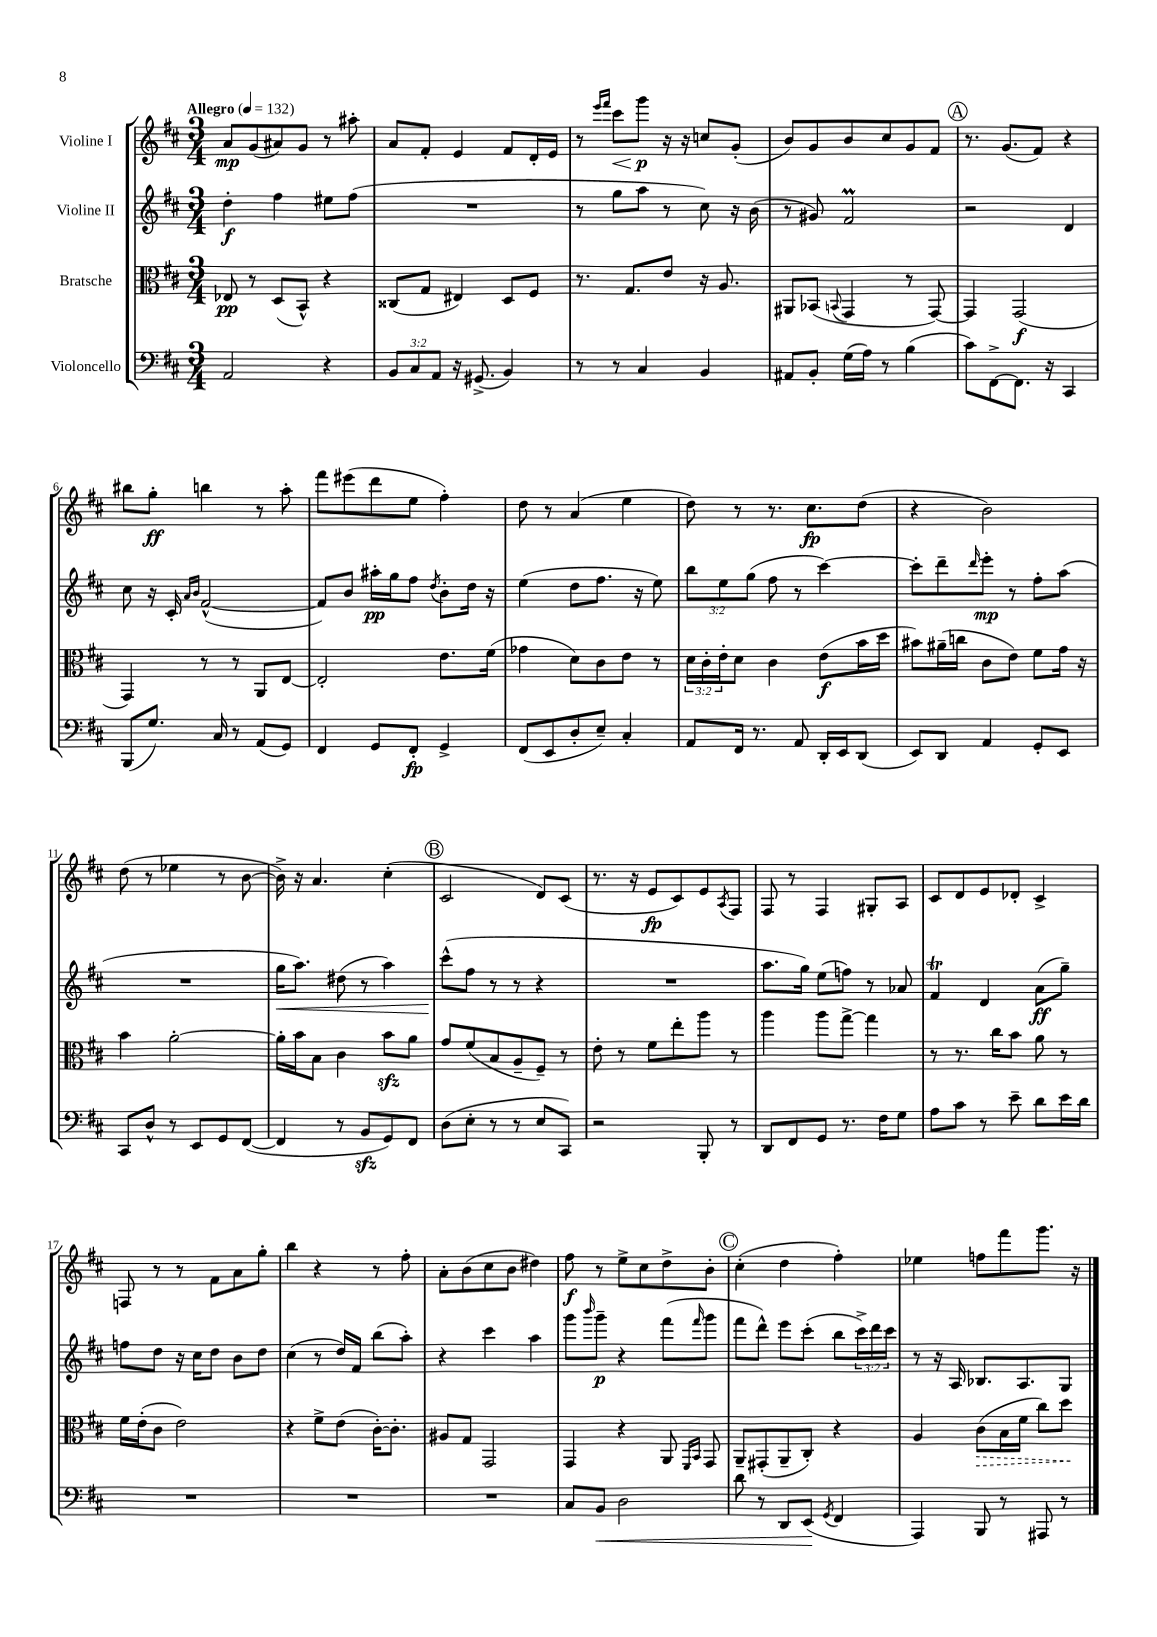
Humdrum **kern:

**kern	**dynam	**kern	**dynam	**kern	**dynam	**kern	**dynam
*part4	*part4	*part3	*part3	*part2	*part2	*part1	*part1
*staff4	*staff4	*staff3	*staff3	*staff2	*staff2	*staff1	*staff1
*I"Violoncello	*	*I"Bratsche	*	*I"Violine II	*	*I"Violine I	*
*clefF4	*	*clefC3	*	*clefG2	*	*clefG2	*
*k[f#c#]	*	*k[f#c#]	*	*k[f#c#]	*	*k[f#c#]	*
*M3/4	*	*M3/4	*	*M3/4	*	*M3/4	*
*MM132	*	*MM132	*	*MM132	*	*MM132	*
=1	=1	=1	=1	=1	=1	=1	=1
!	!	!	!	!	!	!LO:TX:a:B:t=Allegro	!
2AA/	.	8E-X/	pp	4dd'\	f	8a/L	mp
.	.	8r	.	.	.	(8g/	.
.	.	(8D/L	.	4ff#\	.	8a#X/)	.
.	.	8BB^^/J)	.	.	.	8g/J	.
4r	.	4r	.	8ee#X\L	.	8r	.
.	.	.	.	(8ff#\J	.	8aa#X'\	.
=2	=2	=2	=2	=2	=2	=2	=2
12BB/L	.	(8C##X/L	.	2.r	.	8a/L	.
12C#/	.	.	.	.	.	.	.
.	.	8G/J	.	.	.	8f#'/J	.
12AA/J	.	.	.	.	.	.	.
16r	.	4E#X/)	.	.	.	4e/	.
(8.GG#X^/	.	.	.	.	.	.	.
4BB/)	.	8D/L	.	.	.	8f#/L	.
.	.	8F#/J	.	.	.	16d'/L	.
.	.	.	.	.	.	16e/JJ	.
=3	=3	=3	=3	=3	=3	=3	=3
8r	.	8.r	.	8r	.	8r	.
.	.	.	.	.	.	16qqeee/LL	.
.	.	.	.	.	.	16qqfff#/JJ	.
!	!	!	!	!	!	!	!LO:HP:b
8r	.	.	.	8gg\L	.	8ccc#\L	<
.	.	8.G/L	.	.	.	.	.
4C#/	.	.	.	8aa\J	.	8ggg\J	p
.	.	8e/J	.	8r	.	16r	[
.	.	.	.	.	.	16r	.
4BB/	.	16r	.	8cc#\)	.	8ccn/L	.
.	.	8.A/	.	.	.	.	.
.	.	.	.	16r	.	(8g'/J	.
.	.	.	.	(16b\	.	.	.
=4	=4	=4	=4	=4	=4	=4	=4
8AA#X/L	.	8AA#X/L	.	8r	.	8b/L)	.
8BB'/J	.	(8BB-X/J	.	8g#X/)	.	8g/	.
.	.	8qqBBn/	.	.	.	.	.
(16G\LL	.	4GG/	.	2f#m/	.	8b/	.
16A\JJ)	.	.	.	.	.	.	.
8r	.	.	.	.	.	8cc#/	.
(4B\	.	8r	.	.	.	8g/	.
.	.	[8GG/)	.	.	.	8f#/J	.
!!LO:REH:place=s1:t=A
=5	=5	=5	=5	=5	=5	=5	=5
8c#\L)	.	4GG/]	.	2r	.	8.r	.
[8FF#^\	.	.	.	.	.	.	.
.	.	.	.	.	.	(8.g/L	.
8.FF#\J]	.	(2GG/	f	.	.	.	.
.	.	.	.	.	.	8f#/J)	.
16r	.	.	.	.	.	.	.
4CC#/	.	.	.	4d/	.	4r	.
!!LO:LB:g=z
=6	=6	=6	=6	=6	=6	=6	=6
(8BBB/L	.	4GG/)	.	8cc#\	.	8bb#X\L	.
8.G/J)	.	.	.	16r	.	8gg'\J	ff
.	.	.	.	16c#'/	.	.	.
.	.	.	.	16qqa/LL	.	.	.
.	.	.	.	16qqb/JJ	.	.	.
.	.	8r	.	([2f#^^/	.	4bbn\	.
16C#/	.	.	.	.	.	.	.
8r	.	8r	.	.	.	.	.
(8AA/L	.	8AA/L	.	.	.	8r	.
8GG/J)	.	[8E/J	.	.	.	8aa'\	.
=7	=7	=7	=7	=7	=7	=7	=7
4FF#/	.	2E'/]	.	8f#/L])	.	8fff#\L	.
.	.	.	.	8b/J	.	(8eee#X\	.
8GG/L	.	.	.	16aa#X'\LL	pp	8ddd\	.
.	.	.	.	16gg\J	.	.	.
8FF#'/J	fp	.	.	8ff#\J	.	8ee\J	.
.	.	.	.	8qdd/	.	.	.
4GG^/	.	8.e\L	.	8b'\L	.	4ff#'\)	.
.	.	.	.	16dd\Jk	.	.	.
.	.	(16f#\Jk	.	16r	.	.	.
=8	=8	=8	=8	=8	=8	=8	=8
(8FF#/L	.	4g-X\	.	(4ee\	.	8dd\	.
8EE/	.	.	.	.	.	8r	.
8D'/	.	8d\L)	.	8dd\L	.	(4a/	.
8E~/J)	.	8c#\	.	8.ff#\J	.	.	.
4C#'/	.	8e\J	.	.	.	4ee\	.
.	.	.	.	16r	.	.	.
.	.	8r	.	8ee\)	.	.	.
=9	=9	=9	=9	=9	=9	=9	=9
8AA/L	.	24d\LL	.	12bb\L	.	8dd\)	.
.	.	24c#'\	.	.	.	.	.
.	.	24e'\J	.	12ee\	.	.	.
16FF#/Jk	.	8d\J	.	.	.	8r	.
.	.	.	.	(12gg\J	.	.	.
8.r	.	.	.	.	.	.	.
.	.	4c#\	.	8ff#\	.	8.r	.
8AA/	.	.	.	8r	.	.	.
.	.	.	.	.	.	8.cc#\L	fp
16DD'/LL	.	(8e\L	f	[4ccc#\)	.	.	.
16EE/J	.	.	.	.	.	.	.
(8DD/J	.	16b\L	.	.	.	(8dd\J	.
.	.	16dd\JJ	.	.	.	.	.
=10	=10	=10	=10	=10	=10	=10	=10
8EE/L)	.	8b#X\L)	.	8ccc#'\L]	.	4r	.
8DD/J	.	(16a#X~\L	.	8ddd~\	.	.	.
.	.	16ccn\JJ	.	.	.	.	.
.	.	.	.	16qqddd/	.	.	.
4AA/	.	8c#\L	.	8eee'\J	mp	2b\)	.
.	.	8e\J)	.	8r	.	.	.
8GG'/L	.	8f#\L	.	8ff#'\L	.	.	.
8EE/J	.	16g\Jk	.	(8aa\J	.	.	.
.	.	16r	.	.	.	.	.
!!LO:LB:g=z
=11	=11	=11	=11	=11	=11	=11	=11
8CC#/L	.	4b\	.	2.r	.	(8dd\	.
8D^^/J	.	.	.	.	.	8r	.
8r	.	[2a'\	.	.	.	4ee-X\	.
8EE/L	.	.	.	.	.	.	.
8GG/	.	.	.	.	.	8r	.
([8FF#/J	.	.	.	.	.	[8b\	.
=12	=12	=12	=12	=12	=12	=12	=12
!	!	!	!	!	!LO:HP:b	!	!
4FF#/]	.	16a'\LL]	.	16gg\KL	<	16b^\])	.
.	.	16b\J	.	8.aa\J)	.	16r	.
.	.	8B\J	.	.	.	4.a/	.
8r	.	4c#\	.	(8dd#X\	.	.	.
8BBzz/L	.	.	.	8r	.	.	.
8GG/)	.	8bzz\L	.	4aa\)	.	(4cc#'\	.
8FF#/J	.	8a\J	.	.	.	.	.
!!LO:REH:place=s1:t=B
=13	=13	=13	=13	=13	=13	=13	=13
(8D\L	.	8g/L	.	(8ccc#^^\L	.	2c#/	.
8E'\J	.	(8f#/	.	8ff#\J	[	.	.
8r	.	8B/	.	8r	.	.	.
8r	.	8A~/	.	8r	.	.	.
8E/L	.	8F#~/J)	.	4r	.	8d/L)	.
8CC#/J)	.	8r	.	.	.	(8c#/J	.
=14	=14	=14	=14	=14	=14	=14	=14
2r	.	8e'\	.	2.r	.	8.r	.
.	.	8r	.	.	.	.	.
.	.	.	.	.	.	16r	.
.	.	8f#\L	.	.	.	8e/L	fp
.	.	8ee'\	.	.	.	8c#/)	.
8BBB'/	.	8aa\J	.	.	.	8e/	.
.	.	.	.	.	.	8qA/	.
8r	.	8r	.	.	.	8F#/J	.
=15	=15	=15	=15	=15	=15	=15	=15
8DD/L	.	4aa\	.	8.aa\L	.	8F#/	.
8FF#/	.	.	.	.	.	8r	.
.	.	.	.	16gg\Jk)	.	.	.
8GG/J	.	8aa\L	.	(8ee\L	.	4F#/	.
8.r	.	[8gg^\J	.	8ffn\J)	.	.	.
.	.	4gg\]	.	8r	.	8G#X'/L	.
16F#\KL	.	.	.	.	.	.	.
8G\J	.	.	.	8a-X/	.	8A/J	.
=16	=16	=16	=16	=16	=16	=16	=16
8A\L	.	8r	.	4f#t/	.	8c#/L	.
8c#\J	.	8.r	.	.	.	8d/	.
8r	.	.	.	4d/	.	8e/	.
.	.	16cc#\KL	.	.	.	.	.
8e~\	.	8b\J	.	.	.	8d-X'/J	.
8d\L	.	8a\	.	(8a\L	ff	4c#^/	.
16e\L	.	8r	.	8gg~\J)	.	.	.
16d\JJ	.	.	.	.	.	.	.
!!LO:LB:g=z
=17	=17	=17	=17	=17	=17	=17	=17
2.r	.	16f#\LL	.	8ffn\L	.	8Fn/	.
.	.	(16e'\J	.	.	.	.	.
.	.	8c#\J	.	8dd\J	.	8r	.
.	.	2e\)	.	16r	.	8r	.
.	.	.	.	16cc#\KL	.	.	.
.	.	.	.	8dd\J	.	8f#\L	.
.	.	.	.	8b\L	.	8a\	.
.	.	.	.	8dd\J	.	8gg'\J	.
=18	=18	=18	=18	=18	=18	=18	=18
2.r	.	4r	.	(4cc#\	.	4bb\	.
.	.	8f#^\L	.	8r	.	4r	.
.	.	(8e\J	.	16dd/LL)	.	.	.
.	.	.	.	16f#/JJ	.	.	.
.	.	[16c#'\KL)	.	(8bb\L	.	8r	.
.	.	8.c#'\J]	.	.	.	.	.
.	.	.	.	8aa'\J)	.	8ff#'\	.
=19	=19	=19	=19	=19	=19	=19	=19
2.r	.	8A#X/L	.	4r	.	8a'\L	.
.	.	8G/J	.	.	.	(8b\	.
.	.	2GG/	.	4ccc#\	.	8cc#\	.
.	.	.	.	.	.	8b\J	.
.	.	.	.	4aa\	.	4dd#X\)	.
=20	=20	=20	=20	=20	=20	=20	=20
8C#/L	.	4GG/	.	8ggg\L	.	8ff#\	f
.	.	.	.	16qqbbb/	.	.	.
!	!LO:HP:b	!	!	!	!	!	!
8BB/J	<	.	.	8ggg~\J	p	8r	.
2D\	.	4r	.	4r	.	8ee^\L	.
.	.	.	.	.	.	8cc#\	.
.	.	8AA/	.	(8fff#\L	.	8dd^\	.
.	.	16qqFF#/LL	.	.	.	.	.
.	.	16qqBB/JJ	.	16qqfff#/	.	.	.
.	.	8GG/	.	8ggg\J	.	8b'\J	.
!!LO:REH:place=s1:t=C
=21	=21	=21	=21	=21	=21	=21	=21
8d\	.	8AA~/L	.	8fff#\L	.	(4cc#'\	.
8r	.	(8GG#X'/	.	8ddd^^\J)	.	.	.
8DD/L	.	8AA~/	.	8eee\L	.	4dd\	.
(8EE/J	.	8C#'/J)	.	(8ccc#'\J	.	.	.
8qGG/	.	.	.	.	.	.	.
4FF#/	[	4r	.	8bb\L	.	4ff#'\)	.
.	.	.	.	24ccc#^\L)	.	.	.
.	.	.	.	24ddd\	.	.	.
.	.	.	.	24ccc#\JJ	.	.	.
=22	=22	=22	=22	=22	=22	=22	=22
4AAA/)	.	4A/	.	8r	.	4ee-X\	.
.	.	.	.	16r	.	.	.
.	.	.	.	16A/	.	.	.
!	!	!	!LO:HP:b	!	!	!	!
8BBB/	.	(8c#\L	>	8.B-X/L	.	8ffn\L	.
8r	.	16B\L	.	.	.	8fff#\	.
.	.	16f#\JJ	.	8.A/	.	.	.
8AAA#X/	.	8cc#\L)	.	.	.	8.ggg\J	.
8r	.	8dd\J	.	8G/J	.	.	.
.	.	.	.	.	.	16r	.
.	.	.	]	.	.	.	.
==	==	==	==	==	==	==	==
*-	*-	*-	*-	*-	*-	*-	*-
